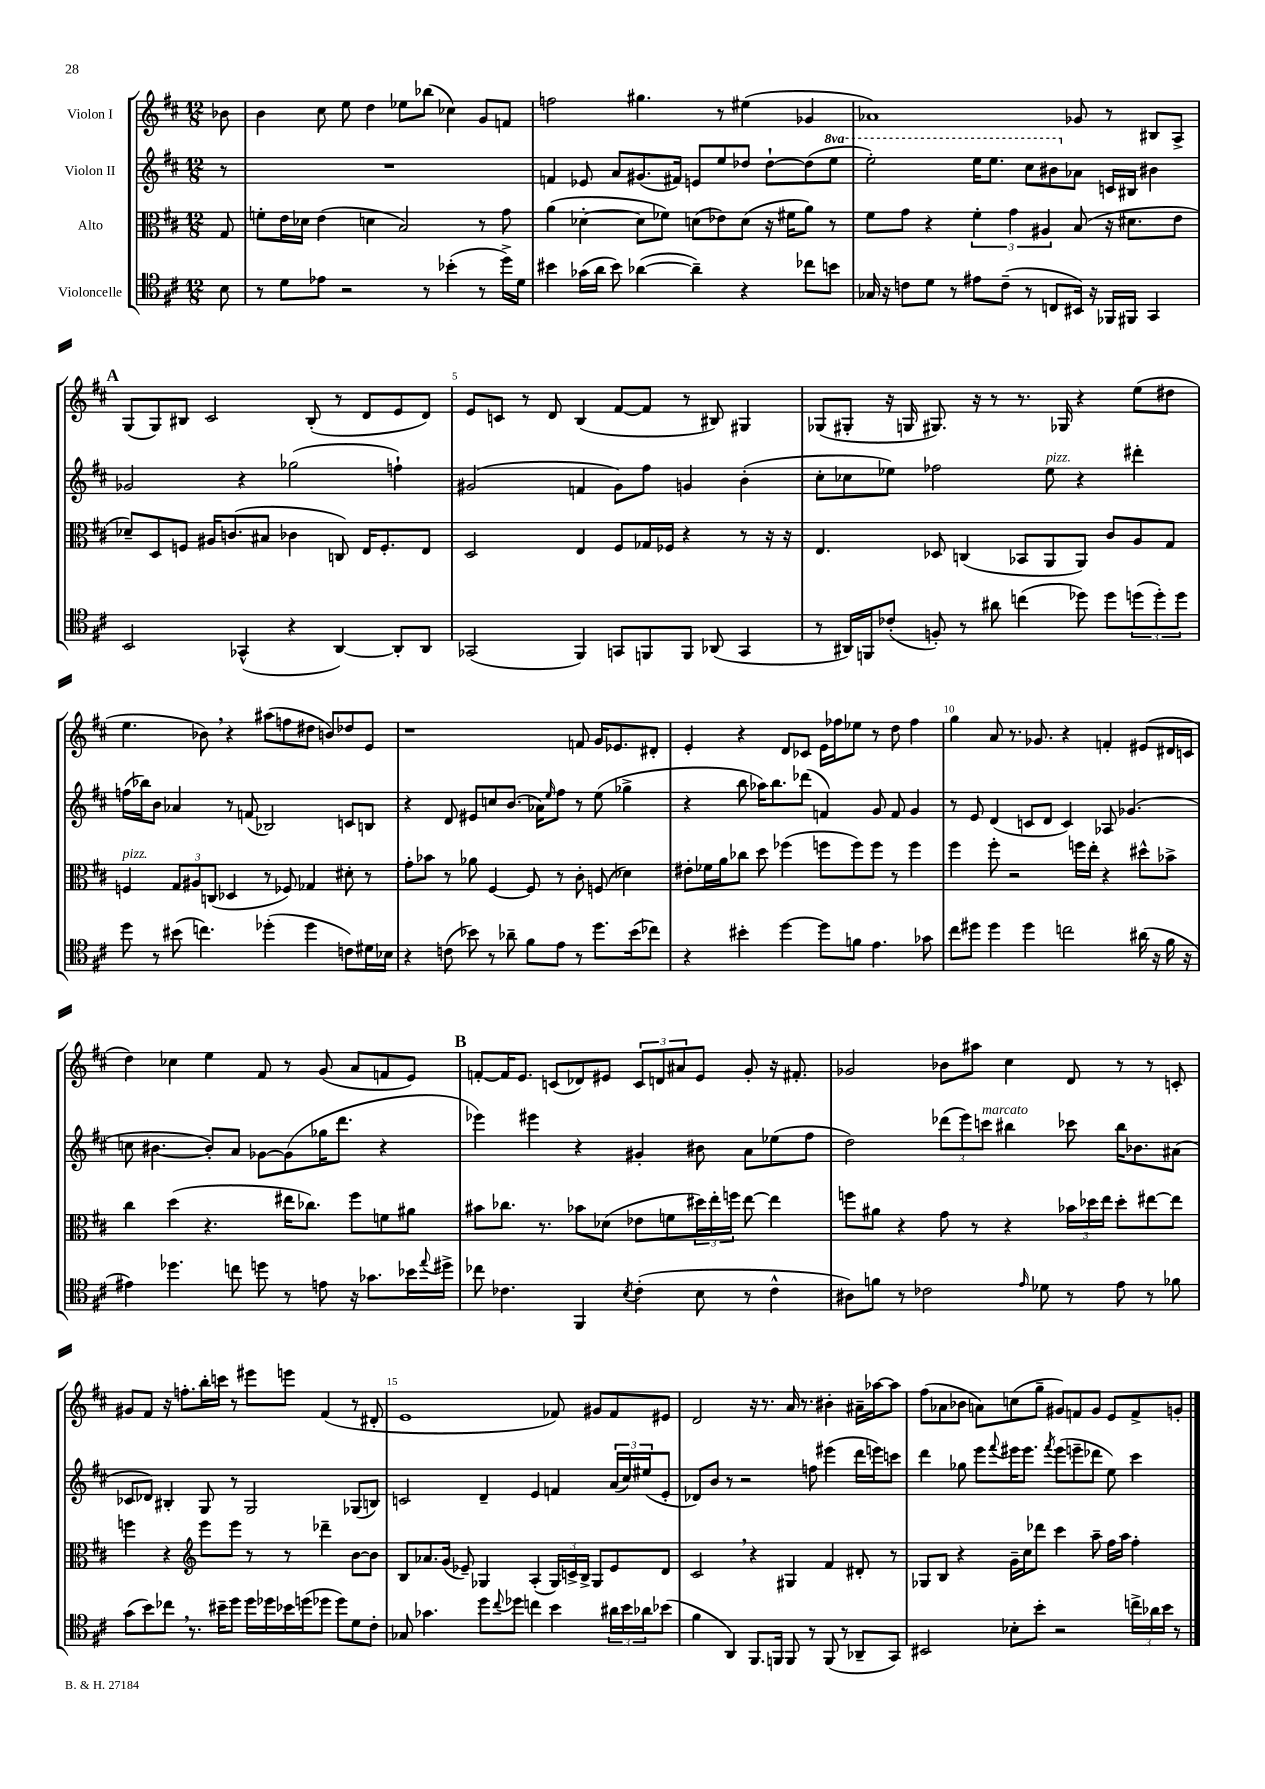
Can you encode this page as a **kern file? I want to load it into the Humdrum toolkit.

**kern	**kern	**kern	**kern
*staff4	*staff3	*staff2	*staff1
*clefC4	*clefC3	*clefG2	*clefG2
*k[f#c#]	*k[f#c#]	*k[f#c#]	*k[f#c#]
*M12/8	*M12/8	*M12/8	*M12/8
8B\	8G/	8r	8b-\
=	=	=	=
8r	8f'\L	1.r	4b\
8d\L	16e\L	.	.
.	16d-\JJ	.	.
8e-\J	(4e\	.	8cc#\
2r	.	.	8ee\
.	4d\	.	4dd\
.	2B/)	.	8ee-\L
8r	.	.	(8bb-\J
(4b-'\	.	.	4cc-\)
8r	8r	.	8g/L
16dd^\LL)	8g\	.	8f/J
16d\JJ	.	.	.
=	=	=	=
4b#\	(4a\	4f/	2ff\
(16g-\LL	[4d-'\	8e-/	.
16a\JJ	.	.	.
8b#\)	.	8a/L	.
([4a-\	8d-\]L	(8.g#/	4.gg#\
.	8f-\J)	.	.
.	.	16f#/Jk)	.
4a-~\])	(8d\L	8e/L	.
.	8e-\)	8ee/	8r
4r	(8d\J	8dd-/J	(4ee#\
.	16r	[8dd-`\L	.
.	16f#\LK	.	.
8cc-\L	8a\J)	(8dd-\]	4g-/
8b\J	8r	8eee\J	.
=	=	=	=
16G-/	8f#\L	2eee'\)	1a-)
16r	.	.	.
8c\L	8g\J	.	.
8d\J	4r	.	.
8r	.	.	.
8e#\L	6f#'\	16eee\LK	.
.	.	8.eee\J	.
(8c~\J	.	.	.
.	6g\	.	.
8r	.	8ccc#\L	.
.	6A#/	.	.
8C/L	.	8bb#\	.
16BB#/Jk)	(8B/	8a-\J	8g-/
16r	.	.	.
16FF-/LL	16r	16c/LL	8r
16FF#/JJ	8.d#\L	16B#/JJ	.
4GG/	.	4b#\	8B#/L
.	8e\J	.	8A^/J
=	=	=	=
2BB/	8d-~/L)	2g-/	(8G/L
.	8D/	.	8G/)
.	8F/J	.	8B#/J
.	16A#/LK	.	2c#/
.	(8.c/	.	.
(4GG-^^/	.	4r	.
.	8B#/J	.	.
4r	4c-\	(2gg-\	.
.	.	.	(8B#'/
[4AA/)	8C/)	.	8r
.	16E/LK	.	8d/L
.	8.F'/	.	.
8AA'/]L	.	4ff`\)	8e/
8AA/J	8E/J	.	8d/J)
=	=	=	=
(2GG-/	2D/	(2g#/	8e/L
.	.	.	8c/J
.	.	.	8r
.	.	.	8d/
4FF#/)	4E/	4f/	(4B/
8GG/L	8F#/L	8g#\L)	[8f#/L
8FF/	16G-/L	8ff#\J	8f#/]J
.	16F-/JJ	.	.
8FF/J	4r	4g/	8r
(8AA-/	.	.	8B#/)
4GG/	8r	(4b'\	4G#/
.	16r	.	.
.	16r	.	.
=	=	=	=
8r	4.E/	8cc#'\L	(8G-/L
16AA#/LL)	.	8cc-\	8G#'/J
16FF/J	.	.	.
(8c-'/J	.	8ee-\J)	16r
.	.	.	16G/
8F'/)	8D-/	2ff-\	8.G#/)
8r	(4C/	.	.
.	.	.	16r
8a#\	.	.	8r
(4cc\	8BB-/L	.	8.r
.	8AA/	8ee-\	.
.	.	.	16G-/
8dd-\)	8AA/J)	4r	4r
8dd-\L	8c#/L	.	.
(12dd\	8A/	4ddd#'\	(8ee\L
12dd'\)	.	.	.
.	8G/J	.	8dd#\J
12dd\J	.	.	.
=	=	=	=
8dd\	4F/	(16ff\LL	4.ee\
.	.	16bb-\J)	.
8r	.	8b\J	.
(8b#\	12G/L	4a-/	.
.	12A#/	.	.
4.cc\)	.	.	8b-\)
.	(12C/J	.	.
.	4D-/	8r	4r
.	.	(8f/	.
(4dd-'\	8r	2B-/)	(8aa#\L
.	8F-/)	.	8ff\
4dd-\	4G-/	.	8dd#\J
.	.	.	8b/L)
8c\L)	8d#'\	8c/L	8dd-/
16d#\L	8r	8B/J	8e/J
16B-\JJ	.	.	.
=	=	=	=
4r	8g'\L	4r	1r
.	8b-\J	.	.
(8c\	8r	8d/	.
8b-\)	8a-\	8e#/L	.
8r	[4F#/	8cc/	.
8a-~\	.	(8.b/J	.
8f#\L	8F#/]	.	.
.	.	16a-\LK)	.
.	.	16qqee/	.
8e\J	8r	8ff#\J	.
8r	8c#'\	8r	8f/
8.dd\L	(8F/	(8ee\	16g/LK
.	.	.	8.e-/
.	4d-\)	4gg-^\	.
(16b-\k	.	.	.
8cc-\J)	.	.	8d#'/J
=	=	=	=
4r	8e#'\L	4r	4e'/
.	16f-\L	.	.
.	16a\J	.	.
4b#'\	8cc-\J	8bb\	4r
.	8dd\	16aa-\LK)	.
.	.	8.bb\	.
[4dd\	(4ff-\	.	8d/L
.	.	(8ddd-\J	8c-/J
8dd\]L	8ff\L	4f/)	16e\LL
.	.	.	16ff-\J
8f\J	8ff\)	.	8ee-\J
4.e\	8ff\J	8g/	8r
.	8r	8f/	8dd\
.	4ff\	4g/	4ff-\
8g-\	.	.	.
=	=	=	=
8cc#\L	4ff#\	8r	4gg\
8dd#\J	.	8e/	.
4dd#\	8ff#'\	(4d/	8a/
.	2r	.	8.r
4dd#\	.	8c/L	.
.	.	.	8.g-/
.	.	8d/J	.
2cc\	.	4c/)	4r
.	16ff\LL	.	.
.	16ee'\JJ	.	.
.	4r	8A-/	4f'/
.	.	(4.g-/	.
(16a#\	8dd#^^\L	.	(8e#/L
16r	.	.	.
16f#\	8b-^\J	.	16d#/L
16r	.	.	16c/JJ
=	=	=	=
4e#\)	4cc#\	8cc\	4dd\)
.	.	[4.b#\	.
4.dd-\	(4dd\	.	4cc-\
.	4.r	8b#'/]L)	4ee\
8cc\	.	8a/J	.
8dd\	.	[8g-\L	8f#/
8r	16ee#\LK	(8g-\]	8r
.	8.cc-\J)	.	.
8e\	.	16gg-\K	(8g/
.	.	8.ddd\J	.
16r	8ff#\L	.	8a/L
8.g-\L	.	.	.
.	8f\	4r	8f/
16b-\L	8a#\J	.	8e/J)
8qqee/	.	.	.
16dd#^\JJ	.	.	.
=	=	=	=
8cc-\	8b#\L	4eee-\)	[8f'/L
4.c-\	8.cc-\J	.	16f/]K
.	.	.	8.e/J
.	.	4eee#\	.
.	8.r	.	.
.	.	.	(8c/L
4FF#/	8b-\L	4r	8d-/)
.	(8d-\J	.	8e#/J
8qB/	.	.	.
(4c-'\	8e-\L	4g#'/	12c/L
.	.	.	12d/
.	8f\	.	.
.	.	.	12a#/
8B\	24dd#\L)	8b#\	8e#/J
.	24ee'\	.	.
.	24ff\JJ	.	.
8r	[8ee\	8a\L	8g'/
4c-^^\	4ee\]	(8ee-\	16r
.	.	.	8.f#'/
.	.	8ff#\J	.
=	=	=	=
8A#\L)	8ff\L	2dd\)	2g-/
8f\J	8a#\J	.	.
8r	4r	.	.
2c-\	.	.	.
.	8g\	(12ddd-\L	8b-\L
.	.	12eee\)	.
.	8r	.	8aa#\J
.	.	12ccc\J	.
.	4r	4bb#\	4cc#\
16qqe/	.	.	.
8d-\	.	.	.
8r	24b-\LL	8ccc-\	8d/
.	24dd-\	.	.
.	24ee\JJ	.	.
8e\	8dd-'\L	16bb#\LK	8r
.	.	8.b-\	.
8r	[8ee#\	.	8r
8f-\	8ee#\]J	(8a#\J	8c'/
=	=	=	=
(8g\L	4ff\	8c-/L	8g#/L
8b\)	.	8d-/J)	8f#/J
8cc-\J	4r	4B#'/	16r
.	.	.	8.ff'\L
8.r	.	.	.
*	*clefG2	*	*
.	8eee\L	8G/	16bb'\L
16b#~\LK	.	.	16ccc\JJ
8dd\J	8eee\J	8r	8r
16dd\LL	8r	2G/	8eee#\L
16dd-\	.	.	.
16b-\	8r	.	8eee\J
(16dd\J	.	.	.
8dd-\J	4ddd-~\	.	(4f#/
8dd-\L)	.	.	.
8d\	[8b\L	(8G-/L	8r
8c#'\J	8b\]J	8B/J)	8d#'/
=	=	=	=
8G-/	8B/L	2c/	1e
4.g-\	8.a-/	.	.
.	(16g/Jk	.	.
.	8e-~/)	.	.
8dd\L	4G-/	4d~/	.
8qqcc#/	.	.	.
8dd-\J	.	.	.
4cc\	(4A'/	4e/	.
4b\	24G-/LL)	4f/	8f-/)
.	24c^/	.	.
.	24B^/JJ	.	.
.	8G-/L	.	8g#/L
24a#\LL	8e-/	(24a/LL	8f-/
24b\	.	24cc#/)	.
24a-\J	.	(24ee#/J	.
(8b-\J	8d/J	8e'/J	8e#/J
=	=	=	=
4f#\	2c#/	8d-/L)	2d/
.	.	8b/J	.
4AA/)	.	8r	.
.	.	2r	.
8.FF#/L	4r	.	16r
.	.	.	8.r
16FF/Jk	.	.	.
8FF/	4G#/	.	16a/
.	.	.	8.r
8r	.	8ff\	.
(8FF/	4f#/	(4eee#\	4b#'\
8r	.	.	.
8AA-~/L	8d#'/	16ddd\LL	16a#~\LL
.	.	16eee\J)	[16aa-\J
8GG/J)	8r	8ccc\J	8aa-\]J
=	=	=	=
2BB#/	8G-/L	4ddd\	(8ff#\L
.	8B/J	.	8a-\
.	4r	8gg-\	8b-\J
.	.	8eee\L	8a\L)
.	.	8qqfff#/	.
8B-'\L	16g~\LL	16eee#\K	(8cc\
.	16cc#\J	8.eee#\J	.
8b'\J	8ddd-\J	.	8gg~\J
.	.	8qfff#/	.
2r	4ccc#\	(8eee#\L	8g#/L)
.	.	8eee~\	8f/
.	8aa~\	8ddd-\J	8g#/J
.	16ff#\LL	8ee\)	8e/L
.	16aa\JJ	.	.
24cc^\LL	4ff#'\	4ccc#\	8f^/
24a-\	.	.	.
24b\JJ	.	.	.
8r	.	.	8g'/J
==	==	==	==
*-	*-	*-	*-
